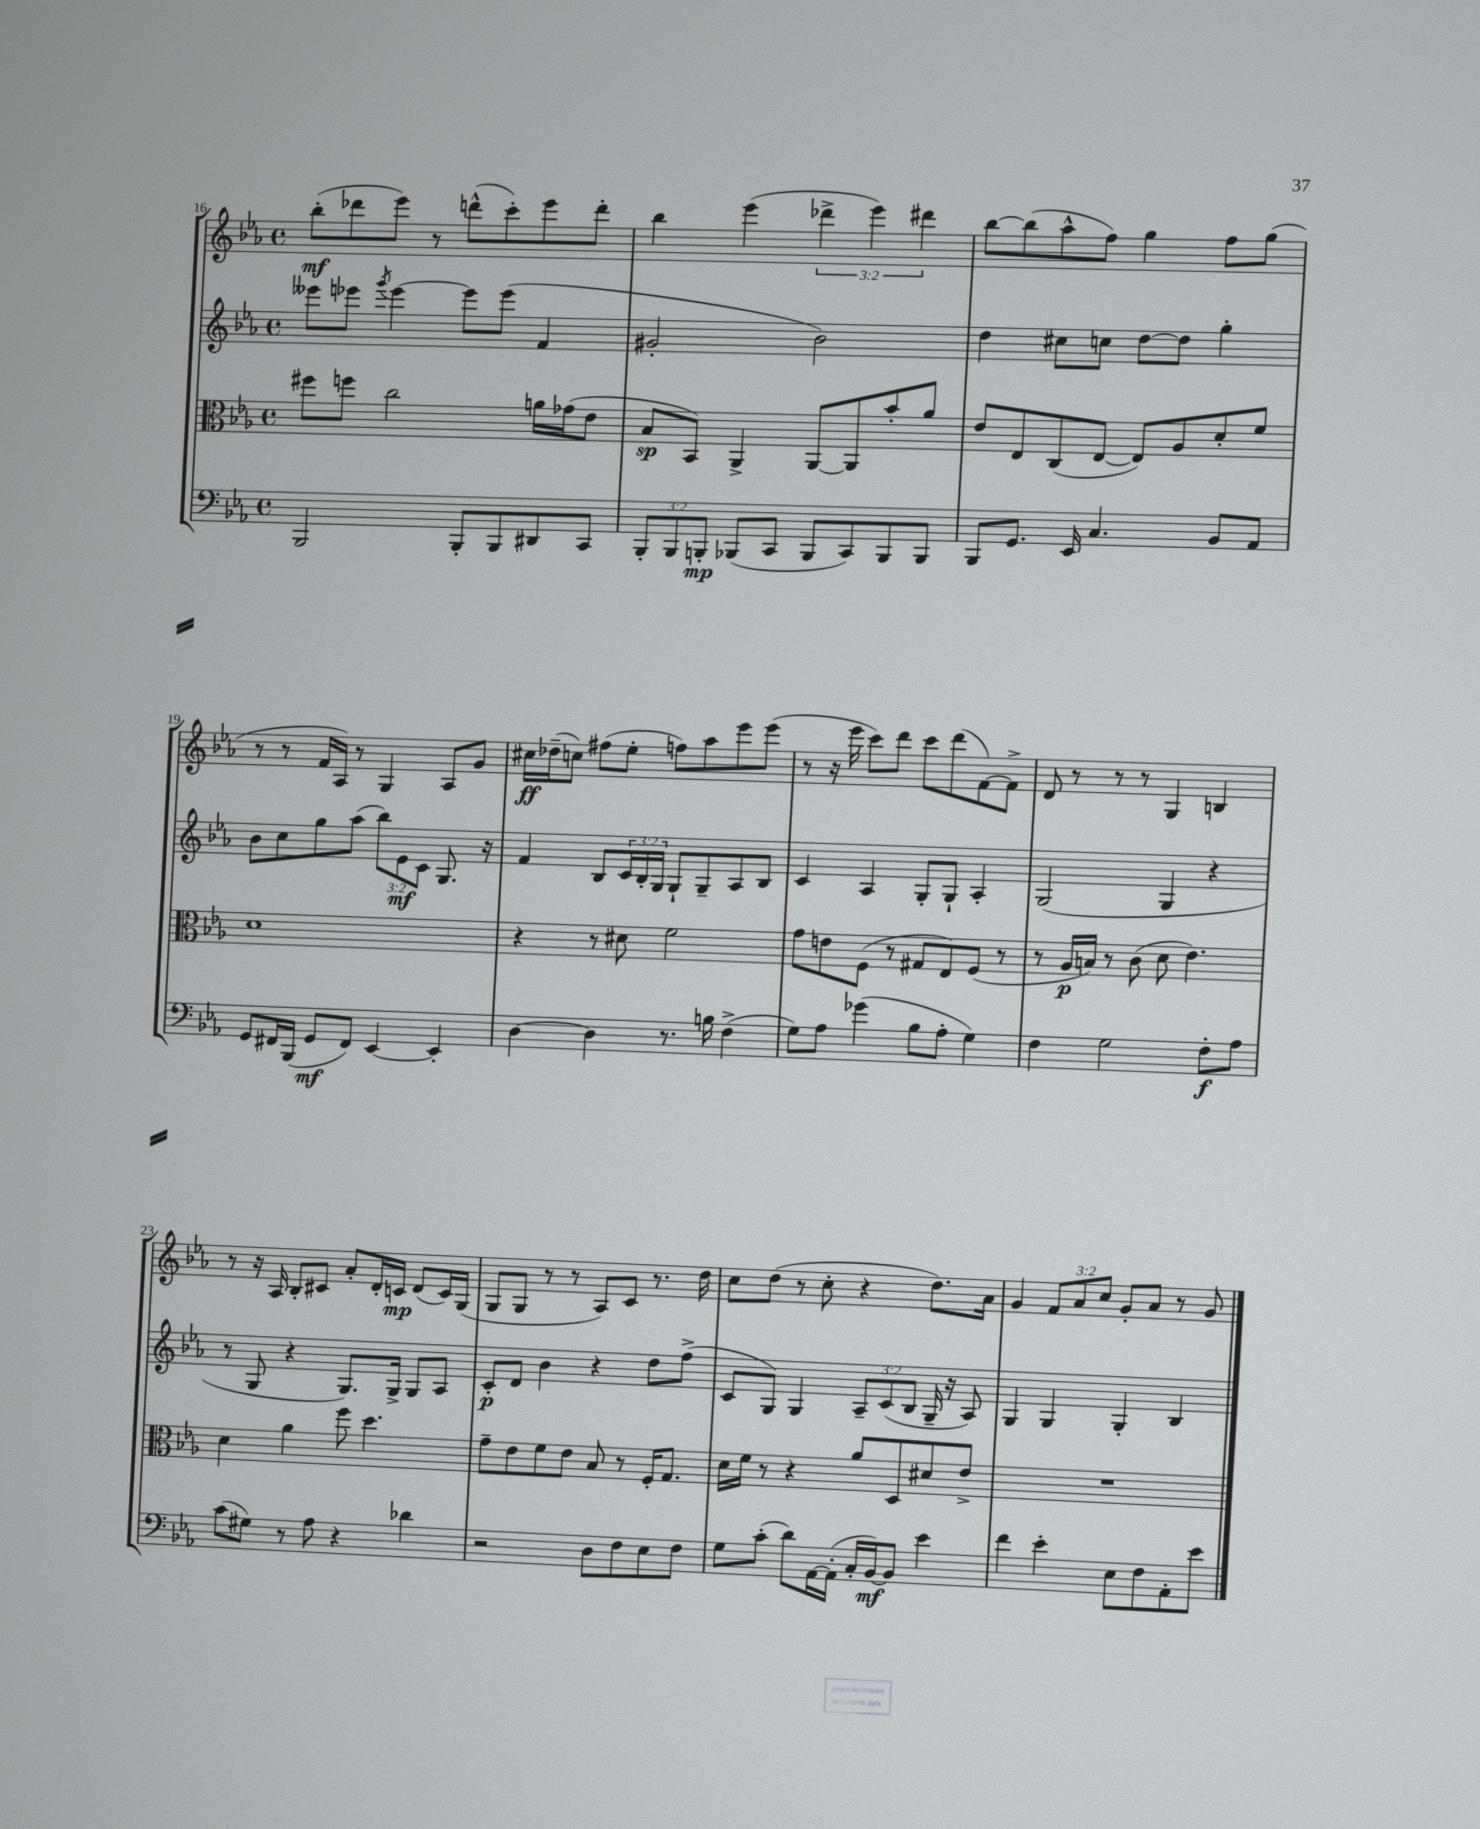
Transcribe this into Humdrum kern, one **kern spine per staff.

**kern	**kern	**kern	**kern
*staff4	*staff3	*staff2	*staff1
*clefF4	*clefC3	*clefG2	*clefG2
*k[b-e-a-]	*k[b-e-a-]	*k[b-e-a-]	*k[b-e-a-]
*M4/4	*M4/4	*M4/4	*M4/4
*met(c)	*met(c)	*met(c)	*met(c)
2BBB-	8ff#	8eee--	(8bb-'
.	8ff	8eee-	8ddd-
.	.	8qggg	.
.	2cc	[4eee-	8eee-)
.	.	.	8r
8BBB-'	.	8eee-]	(8ddd^^
8BBB-	.	(8eee-	8ccc')
8DD#	16a	4f	8eee-
.	(16g-	.	.
8CC	8e-	.	8ddd'
=	=	=	=
12BBB-'	8B-	2g#'	4bb-
12BBB-	.	.	.
.	8BB-)	.	.
12BBB'	.	.	.
(8BBB-	4AA-^	.	(4eee-
8CC	.	.	.
8BBB-	[8AA-	2b-)	6ddd-^
8CC)	8AA-]	.	.
.	.	.	6eee-)
8BBB-	8b-'	.	.
.	.	.	6ddd#
8BBB-	8a-	.	.
=	=	=	=
8BBB-	8e-	4dd	[8bb-
8.GG	8E-	.	(8bb-]
.	(8C	8cc#	8aa-^^
16EE-	.	.	.
4.C	[8E-	8cc	8ff)
.	8E-])	[8dd	4gg
.	8A-	8dd]	.
8BB-	8d'	4gg'	8ff
8AA-	8f	.	(8gg
=	=	=	=
8GG	1d	8b-	8r
16FF#	.	8cc	8r
(16BBB-	.	.	.
8GG	.	8gg	16f
.	.	.	16A-)
8FF#)	.	(8aa-	8r
[4EE-	.	12bb-)	4G
.	.	12e-	.
.	.	12c	.
4EE-']	.	8.G	8A-
.	.	.	8g
.	.	16r	.
=	=	=	=
[4D	4r	4f	16cc#
.	.	.	(16dd-~
.	.	.	8cc)
4D]	8r	8B-	(8ff#
.	8d#	24c	8ee-'
.	.	24B-'	.
.	.	24G	.
8.r	2f	8G`	8ff)
.	.	8G~	8aa-
16B	.	.	.
(4F^	.	8A-	8eee-
.	.	8B-	(8eee-
=	=	=	=
8G)	8g	4c	8r
8A-	8e	.	16r
.	.	.	16eee-
(4g-	(8F	4A-	8ccc)
.	8r	.	8ddd
8B-	8G#	8G'	8ccc
8A-'	8E-)	8G`	(8ddd
4G)	(8F	4A-'	[8f)
.	8r	.	8f^]
=	=	=	=
4F	8r	(2G	8d
.	16A-	.	8r
.	16B)	.	.
2G	8r	.	8r
.	(8c	.	8r
.	8d	4G	4G
.	4.e-)	.	.
8F'	.	4r	4B
8A-	.	.	.
=	=	=	=
(8c	4d	8r	8r
8G#)	.	8G	16r
.	.	.	16A-
8r	4a-	4r	8B-'
8A-	.	.	8c#
4r	8ff	8.G)	8a-'
.	4.dd	.	16d'
.	.	16G^	16c
4d-	.	8G	(8d
.	.	8A-	16c)
.	.	.	(16G
=	=	=	=
2r	8g~	8c'	8G
.	8e-	8d	8G
.	8f	4b-	8r
.	8e-	.	8r
8D	8B-	4r	8A-)
8F	8r	.	8c
8E-	16F'	8dd	8.r
.	8.G	.	.
8F	.	(8ff^	.
.	.	.	16dd
=	=	=	=
8G	16d	8c	8cc
.	16f	.	.
(8c'	8r	8G)	(8dd
8d)	4r	4G	8r
[16AA-	.	.	8cc'
(16AA-']	.	.	.
16C'	8a-	12A-~	4r
[16BB-)	.	.	.
.	.	(12c	.
8BB-]	8D	.	.
.	.	12B-	.
4e-	8d#	16G~	8.dd)
.	.	16r	.
.	8e-^	8A-)	.
.	.	.	16a-
=	=	=	=
4f	1r	4G	4g
4e-'	.	4G	12f
.	.	.	12a-
.	.	.	12cc
8E-	.	4G'	8g'
8F	.	.	8a-
8AA-'	.	4B-	8r
8e-	.	.	8g
==	==	==	==
*-	*-	*-	*-
